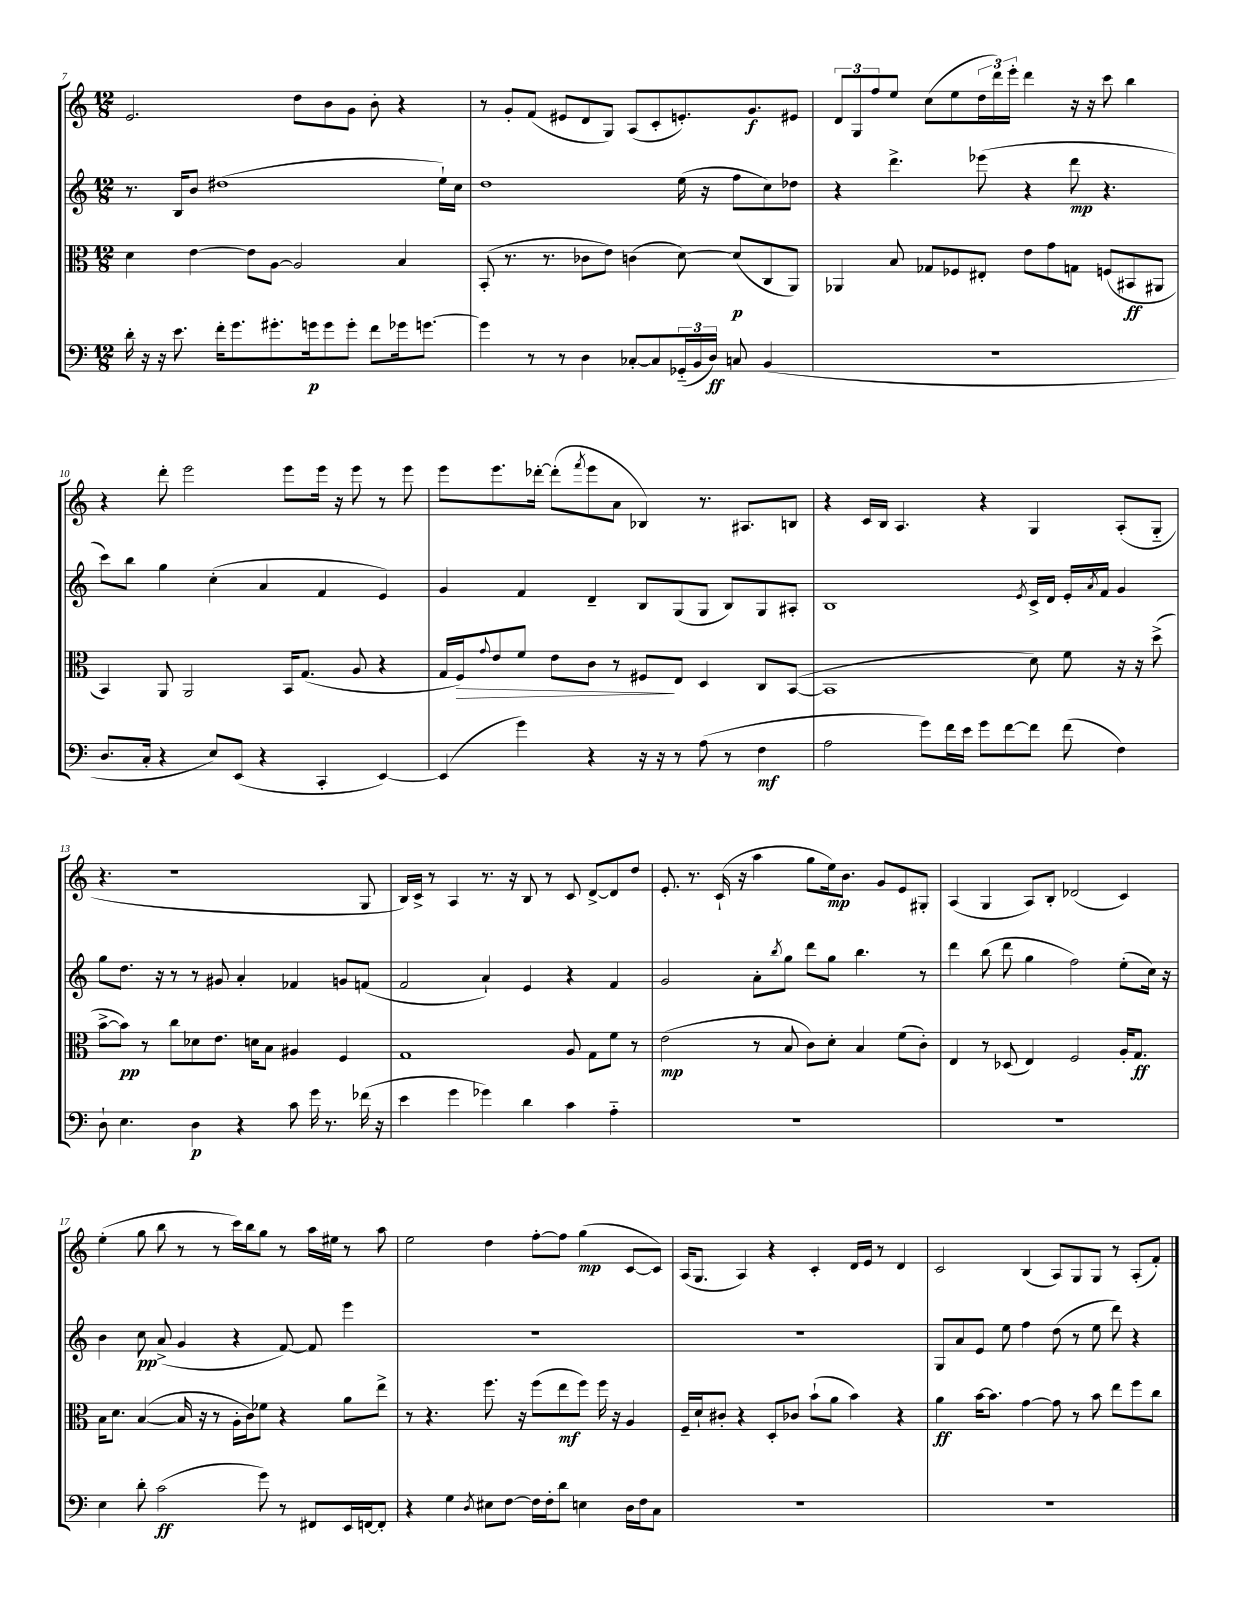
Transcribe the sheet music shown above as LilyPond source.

<<
\new StaffGroup <<
\new Staff = "s0" {
    \clef treble \key c \major \numericTimeSignature \time 12/8
    e'2. d''8 b'8 g'8 b'8-. r4 |
    r8 g'8-. f'8( eis'8 d'8 g8) a8( c'8-. e'8.-.) g'8.\f eis'8 |
    \tuplet 3/2 { d'8 g8 f''8 } e''8 c''8( e''8 \tuplet 3/2 { d''16 d'''16) e'''16-. } d'''4 r16 r16 c'''8 b''4 |
    r4 d'''8-. e'''2 e'''8 e'''16 r16 e'''8 r8 e'''8 |
    e'''8 e'''8. des'''16~-. des'''8-.( \acciaccatura { f'''8 } e'''8 a'8 bes4) r8. ais8. b8 |
    r4 c'16 b16 a4. r4 g4 a8-.( g8-_ |
    r4. r1 g8 |
    b16) c'16-> r8 a4 r8. r16 b8 r8 c'8 d'8~-> d'8 d''8 |
    e'8.-. r8. c'16-!( r16 a''4 g''8 e''16\mp) b'8. g'8 e'8 gis8-. |
    a4( g4 a8) b8-. des'2( c'4) |
    e''4-.( g''8 b''8 r8 r8 c'''16) b''16 g''8 r8 a''16 eis''16 r8 a''8 |
    e''2 d''4 f''8~-. f''8 g''4\mp( c'8~ c'8) |
    a16( g8. a4) r4 c'4-. d'16 e'16 r8 d'4 |
    c'2 b4( a8) g8 g8 r8 a8-.( f'8-.) \bar "|." |
}
\new Staff = "s1" {
    \clef treble \key c \major \numericTimeSignature \time 12/8
    r8. b16 b'8 dis''1( e''16-!) c''16 |
    d''1 e''16( r16 f''8 c''8) des''8 |
    r4 d'''4.-> ees'''8( r4 d'''8\mp r4. |
    c'''8) b''8 g''4 c''4-.( a'4 f'4 e'4) |
    g'4 f'4 d'4-- b8 g8( g8 b8) g8 ais8-. |
    b1 \acciaccatura { e'8 } c'16-> d'16 e'16-. \acciaccatura { a'8 } f'16 g'4 |
    g''8 d''8. r16 r8 r8 gis'8 a'4-. fes'4 g'8 f'8( |
    f'2 a'4-!) e'4 r4 f'4 |
    g'2 a'8-. \acciaccatura { b''8 } g''8 d'''8 g''8 b''4. r8 |
    d'''4 b''8( d'''8 g''4 f''2) e''8-.( c''16) r16 |
    b'4 c''8\pp a'8->( g'4 r4 f'8~) f'8 e'''4 |
    R1. |
    R1. |
    g8 a'8 e'8 e''8 f''4 d''8( r8 e''8 d'''8) r4 \bar "|." |
}
\new Staff = "s2" {
    \clef alto \key c \major \numericTimeSignature \time 12/8
    d'4 e'4~ e'8 a8~ a2 b4 |
    b,8-.( r8. r8. ces'8 e'8) c'4( d'8~) d'8\p( c8 a,8) |
    aes,4 b8 ges8 fes8 eis8-. e'8 g'8 g8 f8( bis,8\ff ais,8 |
    b,4) a,8 a,2 b,16 g8.( a8 r4 |
    g16 f16\>) \appoggiatura { g'8 } e'8 f'8 e'8 c'8 r8 fis8\! e8 d4 c8 b,8~( |
    b,1 d'8) f'8 r16 r16 d''8->( |
    b'8~-> b'8\pp) r8 c''8 des'8 e'8. d'16 b8 ais4 f4 |
    g1 a8 g8 f'8 r8 |
    e'2\mp( r8 b8 c'8) d'8-. b4 f'8( c'8-.) |
    e4 r8 des8( e4) f2 a16-. g8.\ff |
    b16 d'8. b4~( b16 r16 r8 a16-. c'16) fes'8 r4 a'8 e''8-> |
    r8 r4. f''8. r16 f''8( e''8\mf f''8) f''16 r16 a4 |
    f16-- d'16-! cis'8-. r4 d8-. ces'8 b'8-!( a'8 b'4) r4 |
    a'4\ff b'16~ b'8. g'4~ g'8 r8 b'8 e''8 f''8 c''8 \bar "|." |
}
\new Staff = "s3" {
    \clef bass \key c \major \numericTimeSignature \time 12/8
    d'16-. r16 r16 e'8. f'16-. g'8. gis'8.-. g'16\p g'8 g'8-. f'8 ges'16 g'8.~ |
    g'4 r8 r8 d4 ces8~-. ces8 \tuplet 3/2 { ges,16-_( b,16 d16\ff) } c8 b,4( |
    R1. |
    d8. c16-. r4 e8) e,8( r4 c,4-. e,4~) |
    e,4( g'4) r4 r16 r16 r8 a8( r8 f4\mf |
    a2 g'8) f'16 e'16 g'8 f'8~ f'8 f'8( f4) |
    d8-! e4. d4\p r4 c'8 g'16 r8. fes'16( r16 |
    e'4 g'4 ges'4) d'4 c'4 a4-_ |
    R1. |
    R1. |
    e4 d'8-. c'2\ff( g'8) r8 fis,8 e,16 f,16~ f,8-. |
    r4 g4 \acciaccatura { d8 } eis8 f8~ f16 f16-. d'8 e4 d16 f16 c8 |
    R1. |
    R1. \bar "|." |
}
>>
>>
\layout { \context { \Score currentBarNumber = #7 } }
